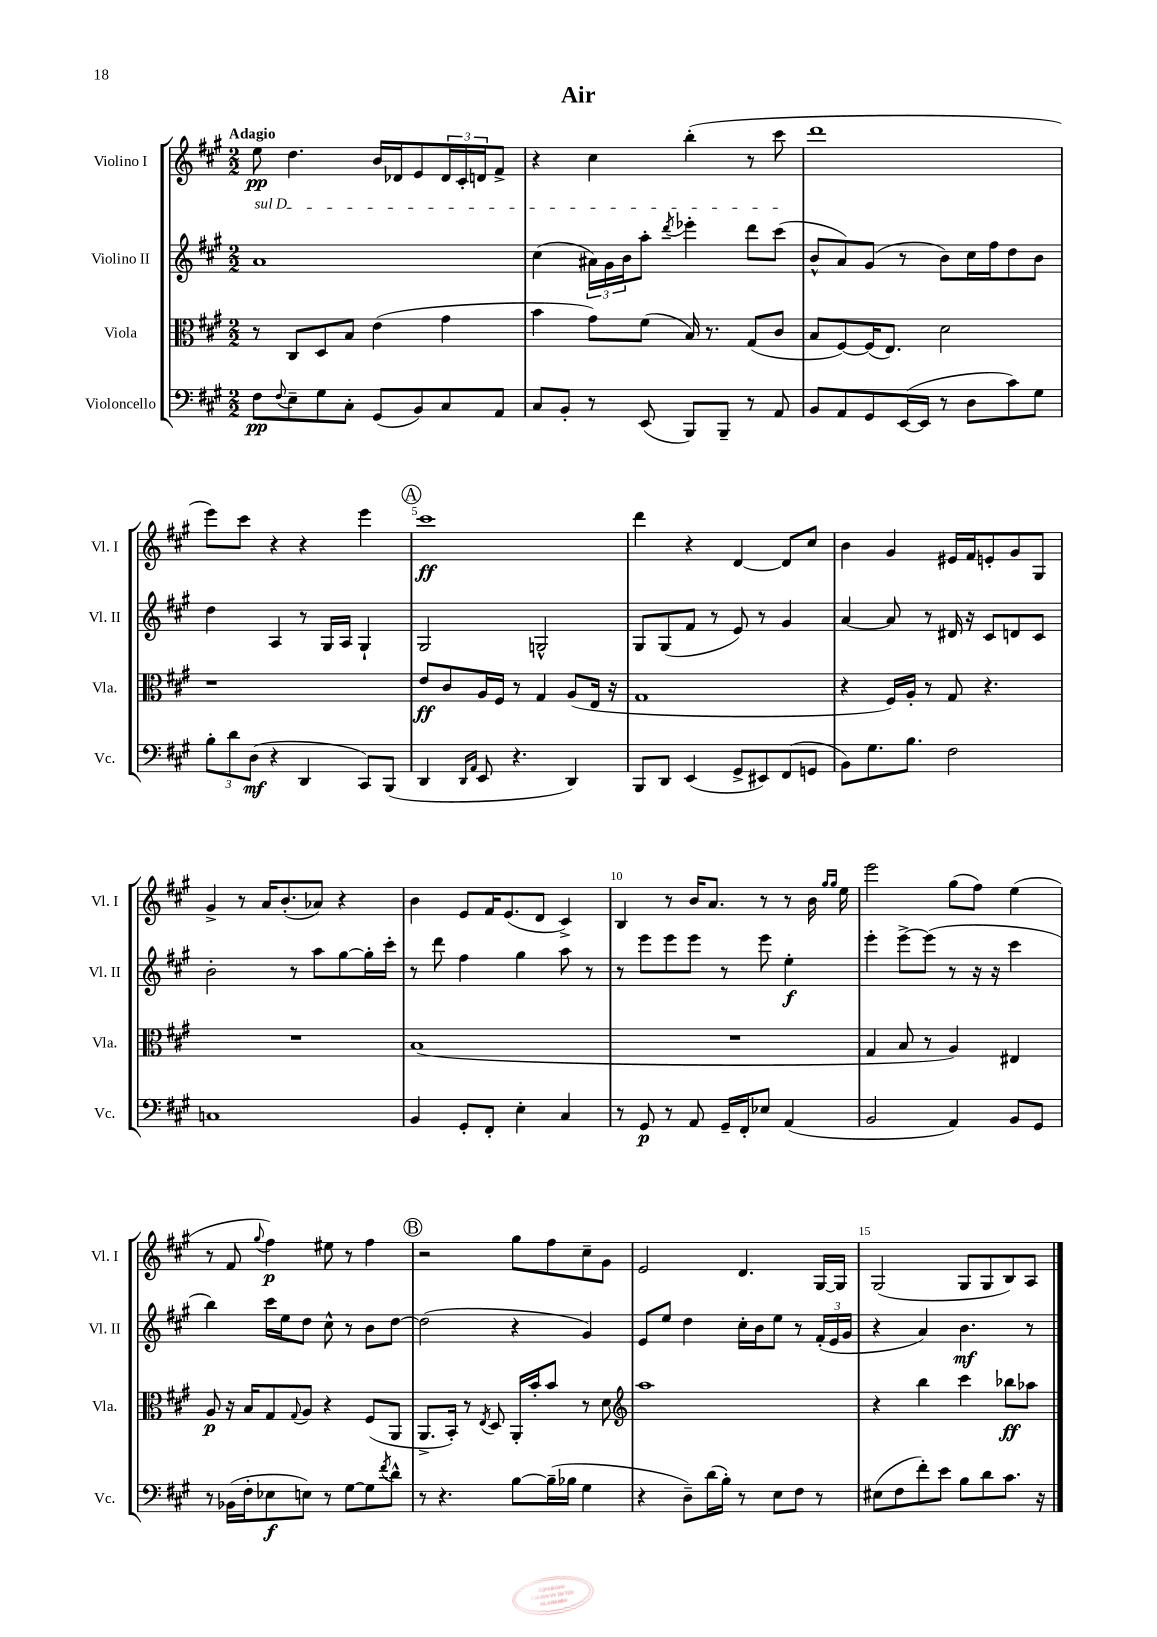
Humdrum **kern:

**kern	**kern	**kern	**kern
*staff4	*staff3	*staff2	*staff1
*clefF4	*clefC3	*clefG2	*clefG2
*k[f#c#g#]	*k[f#c#g#]	*k[f#c#g#]	*k[f#c#g#]
*M2/2	*M2/2	*M2/2	*M2/2
8F#\L	8r	1a	8ee\
8qqF#/	.	.	.
8E~\	8C#/L	.	4.dd\
8G#\	8D/	.	.
8C#'\J	8B/J	.	.
(8GG#/L	(4e\	.	16b/LL
.	.	.	16d-/J
8BB/)	.	.	8e/
8C#/	4g#\	.	24d-/L
.	.	.	24c#'/
.	.	.	24d/J
8AA/J	.	.	8f#^/J
=	=	=	=
8C#/L	4b\	(4cc#\	4r
8BB'/J	.	.	.
8r	8g#\L)	24a#\LL)	4cc#\
.	.	24g#\	.
.	.	24b\J	.
(8EE/	(8f#\J	8aa'\J	.
.	.	8qddd/	.
8BBB/L)	16B/)	4eee-'\	(4bb'\
.	8.r	.	.
8BBB~/J	.	.	.
8r	(8G#/L	8ddd\L	8r
8AA/	8c#/J	(8ccc#\J	8ccc#\
=	=	=	=
8BB/L	8B/L	8b^^/L	1ddd
8AA/	[8F#/)	8a/)	.
8GG#/	(16F#/]K	(8g#/J	.
.	8.E/J)	.	.
([16EE/L	.	8r	.
16EE/]JJ	.	.	.
8r	2d\	8b\L)	.
8D\L	.	16cc#\L	.
.	.	16ff#\J	.
8c#\)	.	8dd\	.
8G#\J	.	8b\J	.
=	=	=	=
12B'\L	1r	4dd\	8eee\L)
12d\	.	.	.
.	.	.	8ccc#\J
(12D\J	.	.	.
4r	.	4A/	4r
4DD/	.	8r	4r
.	.	16G#/LL	.
.	.	16A/JJ	.
8CC#/L)	.	4G#`/	4eee\
(8BBB/J	.	.	.
=	=	=	=
4DD/	8e/L	2G#/	1ccc#
.	8c#/	.	.
16qqDD/LL	.	.	.
16qqAA/JJ	.	.	.
8EE/	16A/L	.	.
.	16F#/JJ	.	.
4.r	8r	.	.
.	4G#/	2G^^/	.
4DD/)	(8A/L	.	.
.	16E/Jk	.	.
.	16r	.	.
=	=	=	=
8BBB/L	1G#	8G#/L	4ddd\
8DD/J	.	(8G#/	.
(4EE/	.	8f#/J	4r
.	.	8r	.
8GG#^/L	.	8e/)	[4d/
8EE#/)	.	8r	.
(8FF#/	.	4g#/	8d/]L
8GG/J	.	.	8cc#/J
=	=	=	=
8BB\L)	4r	[4a/	4b\
8.G#\	.	.	.
.	16F#/LL)	8a/]	4g#/
8.B\J	16A'/JJ	.	.
.	8r	8r	.
2F#\	8G#/	16d#/	16e#/LL
.	.	16r	16f#/J
.	4.r	8c#/L	8e'/
.	.	8d/	8g#/
.	.	8c#/J	8G#/J
=	=	=	=
1C	1r	2b'\	4g#^/
.	.	.	8r
.	.	.	16a/LK
.	.	.	(8.b'/
.	.	8r	.
.	.	8aa\L	8a-/J)
.	.	[8gg#\	4r
.	.	16gg#'\]L	.
.	.	16ccc#'\JJ	.
=	=	=	=
4BB/	(1B	8r	4b\
.	.	8ddd\	.
8GG#'/L	.	4ff#\	8e/L
8FF#'/J	.	.	16f#/K
.	.	.	(8.e/
4E'\	.	4gg#\	.
.	.	.	8d/J
4C#/	.	8aa\	4c#^/)
.	.	8r	.
=	=	=	=
8r	1r	8r	4B/
8GG#/	.	8eee\L	.
8r	.	8eee\	8r
8AA/	.	8eee\J	16b/LK
.	.	.	8.a/J
16GG#~/LL	.	8r	.
16FF#'/J	.	.	.
8E-/J	.	8eee\	8r
(4AA/	.	4ee'\	8r
.	.	.	16b\
.	.	.	16qqgg#/LL
.	.	.	16qqgg#/JJ
.	.	.	16ee\
=	=	=	=
2BB/	4G#/	4eee'\	2eee\
.	8B/	[8eee^\L	.
.	8r	(8eee\]J	.
4AA/)	4A/)	8r	(8gg#\L
.	.	16r	8ff#\J)
.	.	16r	.
8BB/L	4E#/	4ccc#\	(4ee\
8GG#/J	.	.	.
=	=	=	=
8r	8A/	4bb\)	8r
(16BB-\LL	16r	.	8f#/
16F#'\J	16B/LK	.	.
.	.	.	8qqgg#/
8E-\	8G#/	16ccc#\LL	4ff#\)
.	.	16ee\J	.
.	8qqG#/	.	.
8E\J)	8A/J	8dd\J	.
8r	4r	8cc#^^\	8ee#\
[8G#\L	.	8r	8r
8G#\]	(8F#/L	8b\L	4ff#\
8qf#/	.	.	.
8d^^\J	8AA/J	[8dd\J	.
=	=	=	=
8r	8.AA^/L	(2dd\]	2r
4.r	.	.	.
.	16BB'/Jk)	.	.
.	8r	.	.
.	8qE/	.	.
.	8D/	.	.
[8B\L	16AA'/LL	4r	8gg#\L
.	16b'/J	.	.
(16B~\]L	8b/J	.	8ff#\
16B-\JJ	.	.	.
4G#\	8r	4g#/)	8cc#~\
.	8d\	.	8g#\J
=	=	=	=
*	*clefG2	*	*
4r	1aa	8e/L	2e/
.	.	8ee/J	.
8D~\L)	.	4dd\	.
(16d\L	.	.	.
16B'\JJ)	.	.	.
8r	.	16cc#'\LL	4.d/
.	.	16b\J	.
8E\L	.	8ee\J	.
8F#\J	.	8r	.
8r	.	(24f#'/LL	[16G#/LL
.	.	24e/	.
.	.	.	16G#/]JJ
.	.	24g#/JJ	.
=	=	=	=
(8E#\L	4r	4r	(2G#/
8F#\	.	.	.
8f#'\)	4bb\	4a/)	.
8e\J	.	.	.
8B\L	4ccc#\	4.b\	8G#/L
8d\	.	.	8G#/
8.c#\J	8bb-\L	.	8B/)
.	8aa-\J	8r	8A/J
16r	.	.	.
==	==	==	==
*-	*-	*-	*-
